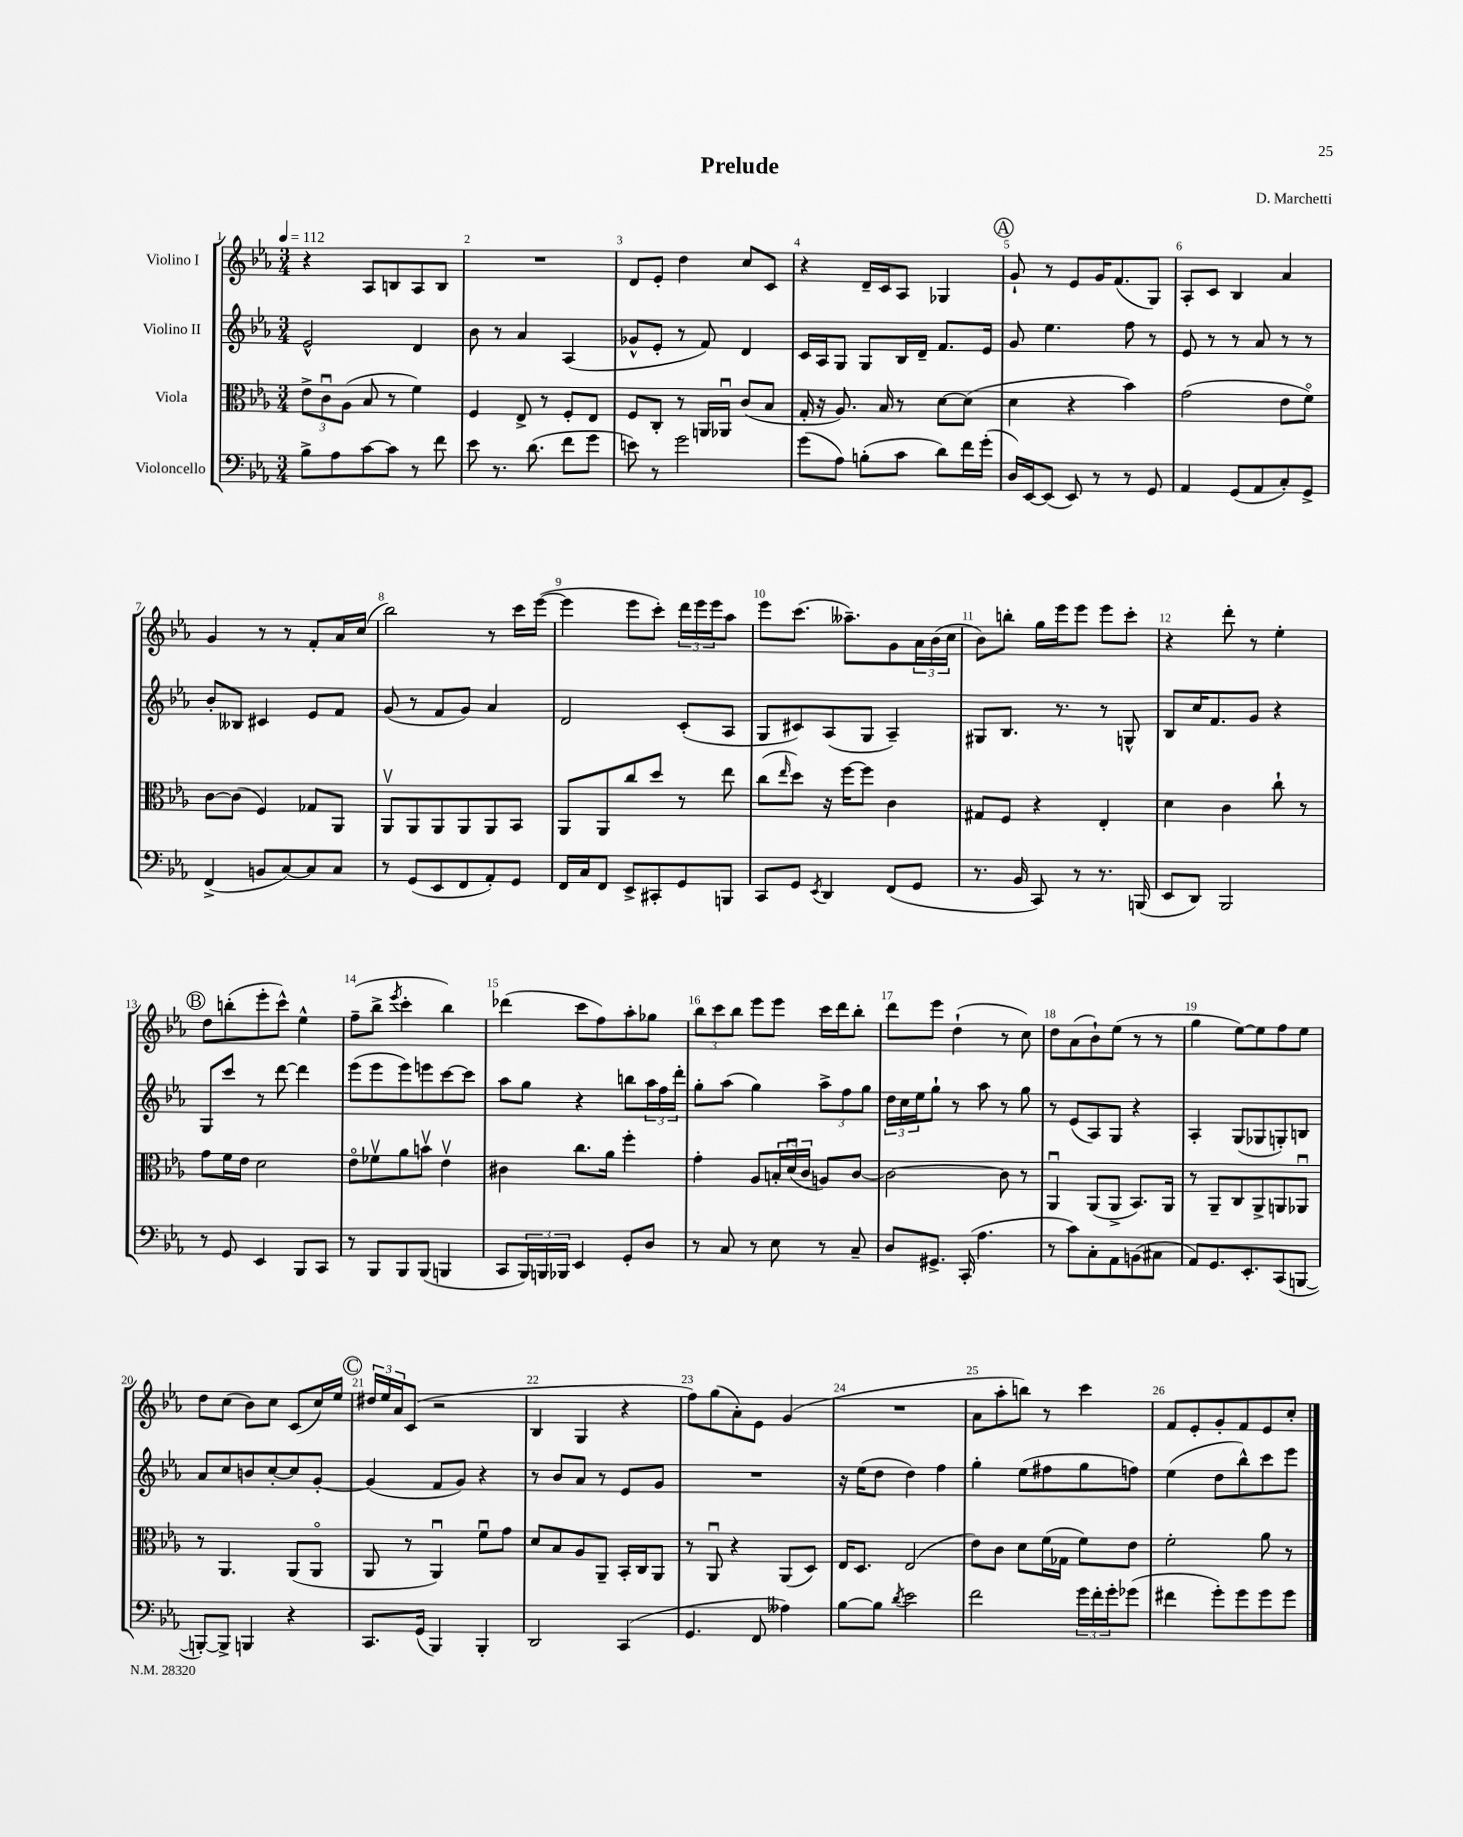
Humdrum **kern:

**kern	**kern	**kern	**kern
*staff4	*staff3	*staff2	*staff1
*clefF4	*clefC3	*clefG2	*clefG2
*k[b-e-a-]	*k[b-e-a-]	*k[b-e-a-]	*k[b-e-a-]
*M3/4	*M3/4	*M3/4	*M3/4
*MM112	*MM112	*MM112	*MM112
8B-^	12e-^	2e-^^	4r
.	12cu	.	.
8A-	.	.	.
.	(12A-	.	.
[8c	8B-	.	8A-
8c]	8r	.	8B
8r	4f)	4d	8A-
8f	.	.	8B
=	=	=	=
8e-	4F	8b-	2.r
8.r	.	8r	.
.	8E-^	4a-	.
(8.d	.	.	.
.	8r	.	.
8f	8F'	(4A-	.
8g	8E-	.	.
=	=	=	=
8e)	8F	8g-^^	8d
8r	8C'	8e-'	8e-'
2g	8r	8r	4dd
.	16AA	8f)	.
.	16AA-u	.	.
.	(8c	4d	8cc
.	8B-	.	8c
=	=	=	=
(8g	16G'	16c	4r
.	16r	16A-	.
8A-)	8.A-)	8G	.
(8B'	.	8G	16d~
.	16B-	.	16c
8c	8r	16B-	8A-
.	.	16d~	.
8d)	[8d	8.f	4G-
16f	(8d]	.	.
(16g'	.	16e-	.
=	=	=	=
16D)	4d	8g	8g`
[16EE-	.	.	.
(8EE-]	.	4.ee-	8r
8EE-)	4r	.	8e-
8r	.	.	16g
.	.	.	(8.f
8r	4b-)	8ff	.
8GG	.	8r	8G)
=	=	=	=
4AA-	(2g	8e-	8A-'
.	.	8r	8c
(8GG	.	8r	4B-
8AA-	.	8a-	.
8C')	8e-	8r	4a-
8GG^	8fo)	8r	.
=	=	=	=
(4FF^	[8c	8b-'	4g
.	(8c]	8B--	.
8BB	4F)	4c#	8r
[8C)	.	.	8r
8C]	8G-	8e-	8f'
8C	8AA-	8f	16a-
.	.	.	(16cc
=	=	=	=
8r	8AA-v	(8g	2bb-)
(8GG	8AA-	8r	.
8EE-	8AA-	8f	.
8FF	8AA-	8g)	.
8AA-')	8AA-	4a-	8r
8GG	8BB-	.	16ccc
.	.	.	([16eee-
=	=	=	=
16FF	8AA-	2d	4eee-]
16C	.	.	.
8FF	8AA-	.	.
8EE-^	8cc	.	8eee-
8CC#'	8dd	.	8ccc')
8GG	8r	(8c'	24ddd
.	.	.	24eee-
.	.	.	24eee-
8BBB	8ee-	8A-	8aa-
=	=	=	=
8CC	(8cc	8G	8eee-
.	16qqee-	.	.
8GG	8dd)	8c#)	(8.ccc
8qEE-	.	.	.
4DD	16r	(8A-	.
.	[16ff	.	8.aa--~)
.	8ff]	8G	.
(8FF	4c	4A-~)	8g
8GG	.	.	24a-
.	.	.	(24b-
.	.	.	24cc
=	=	=	=
8.r	8G#	8G#	8b-)
.	8F	8.B-	8bb'
16BB-	.	.	.
8CC)	4r	.	16gg
.	.	8.r	16eee-
8r	.	.	8eee-
8.r	4E-'	8r	8eee-
.	.	8G^^	8ccc'
(16BBB	.	.	.
=	=	=	=
8EE-	4d	8B-	4r
8DD)	.	16cc	.
.	.	8.f	.
2BBB-	4c	.	8ddd'
.	.	8g	8r
.	8cc`	4r	4ee-'
.	8r	.	.
=	=	=	=
8r	8g	8G	8dd
8GG	16f	8ccc	(8bb'
.	16e-	.	.
4EE-	2d	8r	8eee-'
.	.	[8ddd	8ccc^^)
8BBB-	.	4ddd]	4ee-^^
8CC	.	.	.
=	=	=	=
8r	8e-o	(8eee-	(8ff~
8BBB-	8f-v	8eee-	8bb-^
.	.	.	8qeee-
8BBB-	8a-	8eee-)	4ccc'
(8BBB-	8bv	8eee	.
4BBB	4e-v	[8ccc	4bb-)
.	.	8ccc]	.
=	=	=	=
8CC	4c#	8aa-	(4ddd-
24BBB-)	.	8gg	.
24BBB	.	.	.
24BBB-	.	.	.
4EE-	8.cc	4r	8ccc
.	.	.	8ff)
.	16a-	.	.
8GG'	4ff'	8bb	8aa-'
8D	.	24aa-	8gg-
.	.	24ff	.
.	.	24ddd'	.
=	=	=	=
8r	4g'	8gg'	12bb-
.	.	.	12ccc
8C	.	(8aa-	.
.	.	.	12bb-
8r	8A-	4gg)	8eee-
8E-	24B'	.	8eee-
.	(24du	.	.
.	24c	.	.
8r	8A)	12aa-^	16ccc
.	.	.	16ddd
.	.	12ff	.
8C~	[8c	.	8bb-'
.	.	12gg	.
=	=	=	=
8D	2c_	24dd	8ddd
.	.	24cc	.
.	.	24ee-	.
8.GG#^	.	8gg`	8eee-
.	.	8r	(4dd`
(16CC'	.	.	.
4.A-	.	8aa-	.
.	8c]	8r	8r
.	8r	8gg	8cc)
=	=	=	=
8r	4AA-u	8r	8dd
8c)	.	(8e-	(8a-
8C'	(8AA-	8A-)	8b-`)
8AA-	8AA-^	8G	(8ee-
(8BB	8.BB-)	4r	8r
8C#	.	.	8r
.	16AA-	.	.
=	=	=	=
8AA-)	8r	4A-'	4gg
8.GG	8AA-~	.	.
.	8C	(8G	[8ee-)
8.EE-'	.	.	.
.	8AA-^	8G-	8ee-]
(8CC	8AA	8G')	8ff
[8BBB	8AA-u	8B	8ee-
=	=	=	=
8BBB'_)	8r	8a-	8dd
8BBB^]	4.AA-	8cc	(8cc
4BBB	.	8b	8b-)
.	.	[8cc'	8cc
4r	(8AA-	8cc]	(8c
.	8AA-o	[8g'	16cc)
.	.	.	16ee-
=	=	=	=
8.CC	8AA-	(4g]	24dd#
.	.	.	24ee-
.	.	.	24a-
.	8r	.	(8c
(16GG	.	.	.
4BBB-)	4AA-u)	8f	2r
.	.	8g)	.
4BBB-'	8fu	4r	.
.	8g	.	.
=	=	=	=
2DD	8d	8r	4B-
.	8B-	8b-	.
.	8A-	8a-	4G
.	8AA-~	8r	.
(4CC	16BB-'	8e-	4r
.	16C	.	.
.	8AA-	8g	.
=	=	=	=
4.GG	8r	2.r	8ff)
.	8AA-u	.	(8gg
.	4r	.	8a-')
8FF	.	.	8e-
4A--)	(8AA-	.	(4g
.	8D)	.	.
=	=	=	=
[8B-	16E-	16r	2.r
.	8.D	(16ee-	.
8B-]	.	8dd	.
8qd	.	.	.
2e-	(2E-	4dd)	.
.	.	4ff	.
=	=	=	=
2f	8e-)	4gg'	8a-
.	8c	.	8aa-'
.	8d	(8ee-	8bb)
.	(16f	8ff#	8r
.	16G-	.	.
24g	8f)	8gg	4ccc
24f'	.	.	.
24g'	.	.	.
(8g-	8e-	8ff)	.
=	=	=	=
4f#	2f'	(4ee-	8f
.	.	.	8e-'
8g')	.	8dd	8g'
8g	.	8bb-^^)	8f
8g	8a-	8ccc	8e-
8g	8r	8eee-	8cc'
==	==	==	==
*-	*-	*-	*-
